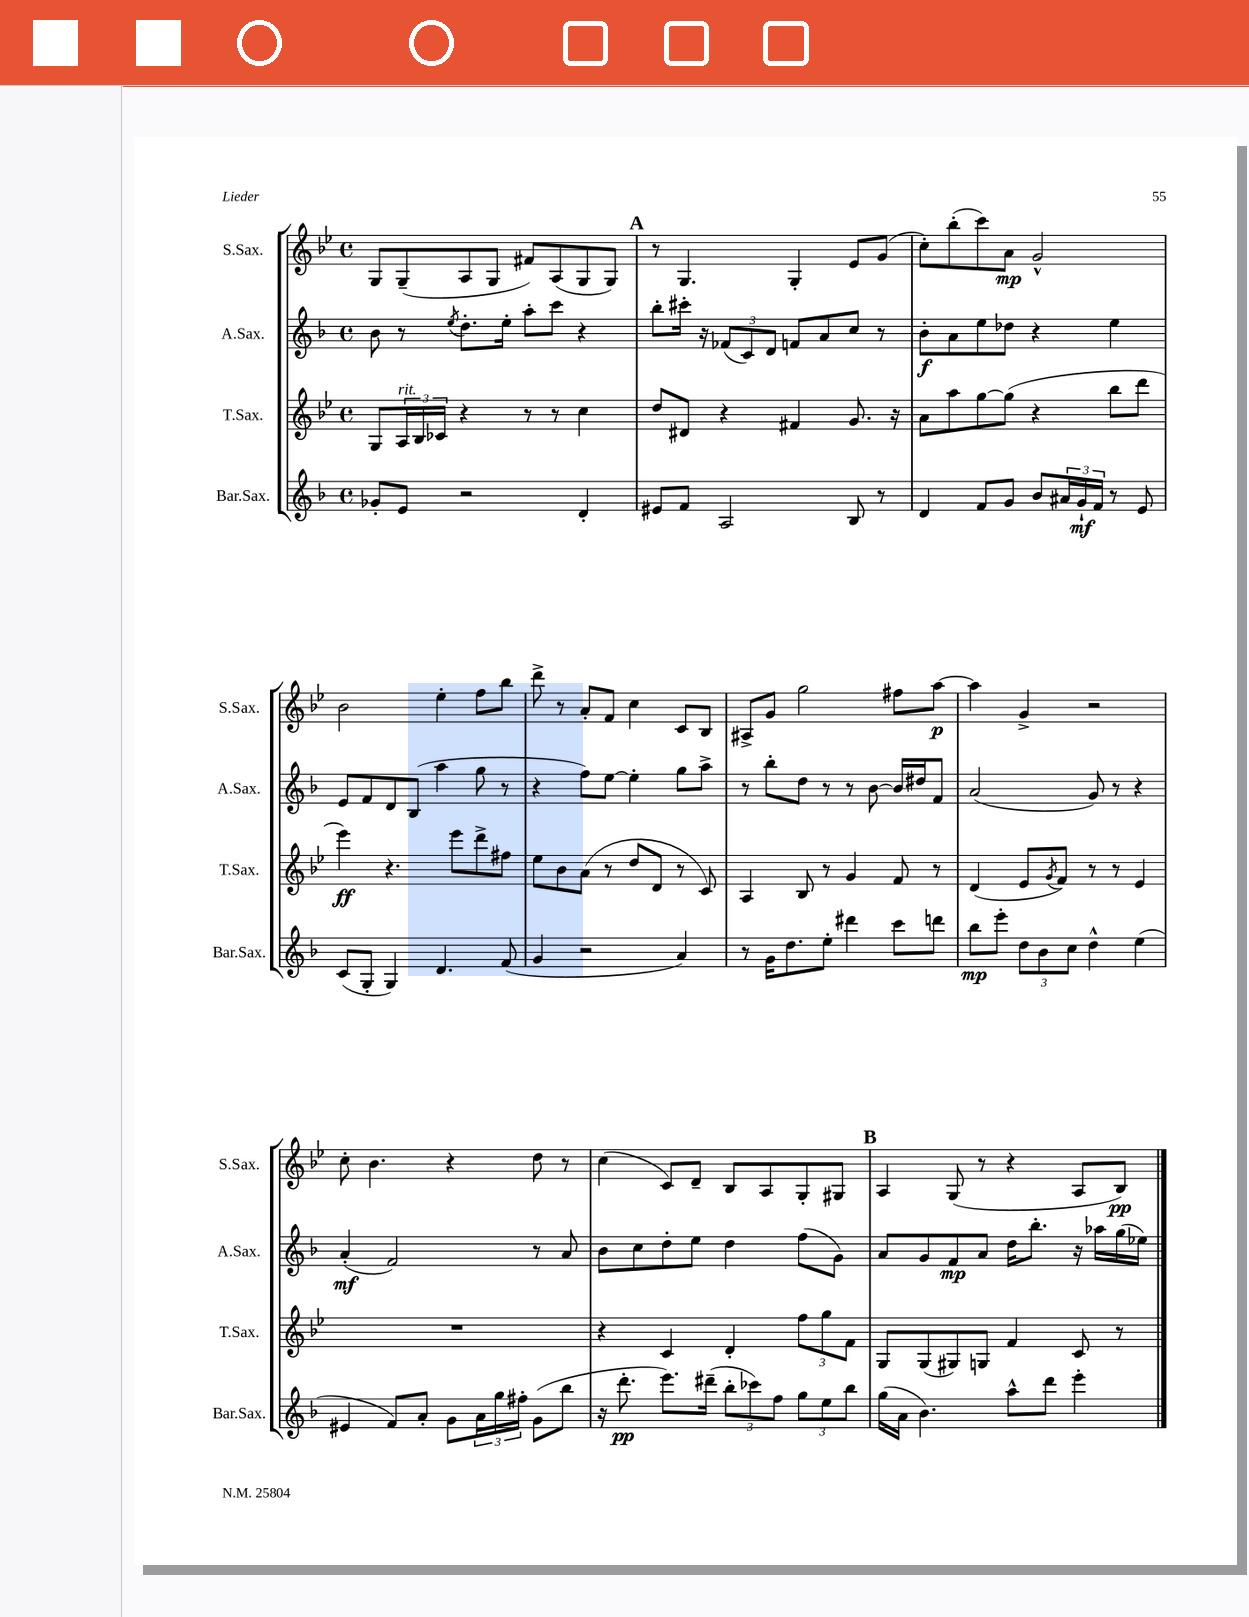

**kern	**kern	**kern	**kern
*staff4	*staff3	*staff2	*staff1
*clefG2	*clefG2	*clefG2	*clefG2
*k[b-]	*k[b-e-]	*k[b-]	*k[b-e-]
*M4/4	*M4/4	*M4/4	*M4/4
*met(c)	*met(c)	*met(c)	*met(c)
8g-'	8G	8b-	8G
8e	24A	8r	(8G~
.	24B-	.	.
.	24c-	.	.
.	.	8qee	.
2r	4r	8.dd'	8A
.	.	.	8G
.	.	16ee'	.
.	8r	8aa'	8f#)
.	8r	8ccc	(8A
4d'	4cc	4r	8G
.	.	.	8G)
=	=	=	=
8e#	8dd	8bb-'	8r
8f	8d#	16ccc#'	4.G
.	.	16r	.
2A	4r	(12f-	.
.	.	12c)	.
.	.	12d	.
.	4f#	8f	4G'
.	.	8a	.
8B-	8.g	8cc	8e-
8r	.	8r	(8g
.	16r	.	.
=	=	=	=
4d	8a	8b-'	8cc')
.	8aa	8a	(8bb-'
8f	[8gg	8ee	8ccc)
8g	(8gg]	8dd-	8a
8b-	4r	4r	2g^^
24a#	.	.	.
24g`	.	.	.
24f	.	.	.
8r	8bb-	4ee	.
8e	8ddd	.	.
=	=	=	=
(8c	4eee-)	8e	2b-
8G'	.	8f	.
4G)	4.r	8d	.
.	.	(8B-	.
4.d	.	4aa	4ee-'
.	8eee-	.	.
.	8ddd^	8gg	8ff
(8f	8ff#	8r	8bb-
=	=	=	=
4g	8ee-	4r	8ddd^
.	8b-	.	8r
2r	(8a	8ff)	8a'
.	8r	[8ee	8f
.	8dd	4ee']	4cc
.	8d	.	.
4a)	8r	8gg	8c
.	8c)	8aa^	8B-
=	=	=	=
8r	4A	8r	8A#^
16g	.	8bb-'	8g
8.dd	.	.	.
.	8B-	8dd	2gg
8ee'	8r	8r	.
4ddd#	4g	8r	.
.	.	[8b-	.
8ccc	8f	16b-]	8ff#
.	.	16dd#	.
8ddd	8r	8f	[8aa
=	=	=	=
8bb-	(4d	(2a	4aa]
8eee'	.	.	.
12dd	8e-	.	4g^
12b-	.	.	.
.	8qg	.	.
.	8f)	.	.
12cc	.	.	.
4dd^^	8r	8g)	2r
.	8r	8r	.
(4ee	4e-	4r	.
=	=	=	=
4e#	1r	(4a'	8cc'
.	.	.	4.b-
8f)	.	2f)	.
8a'	.	.	.
8g	.	.	4r
24a	.	.	.
24gg	.	.	.
24ff#'	.	.	.
(8g	.	8r	8dd
8bb-	.	8a	8r
=	=	=	=
16r	4r	8b-	(4cc
8.ddd'	.	.	.
.	.	8cc	.
8.eee)	4c	8dd'	8c)
.	.	8ee	8d~
(16ddd#~	.	.	.
12bb-'	4d'	4dd	8B-
12ccc-)	.	.	.
.	.	.	8A
12ff	.	.	.
12gg	12ff	(8ff	8G'
12ee	12gg	.	.
.	.	8g)	8G#
12bb-	12f	.	.
=	=	=	=
(16gg	8G	8a	4A
16a	.	.	.
4.b-)	(8G	8g	.
.	8G#)	8f	(8G
.	8G	8a	8r
8aa^^	4f	16dd	4r
.	.	8.bb-'	.
8ddd	.	.	.
4eee'	8c	16r	8A
.	.	16aa-	.
.	8r	(16gg	8B-)
.	.	16ee-)	.
==	==	==	==
*-	*-	*-	*-
